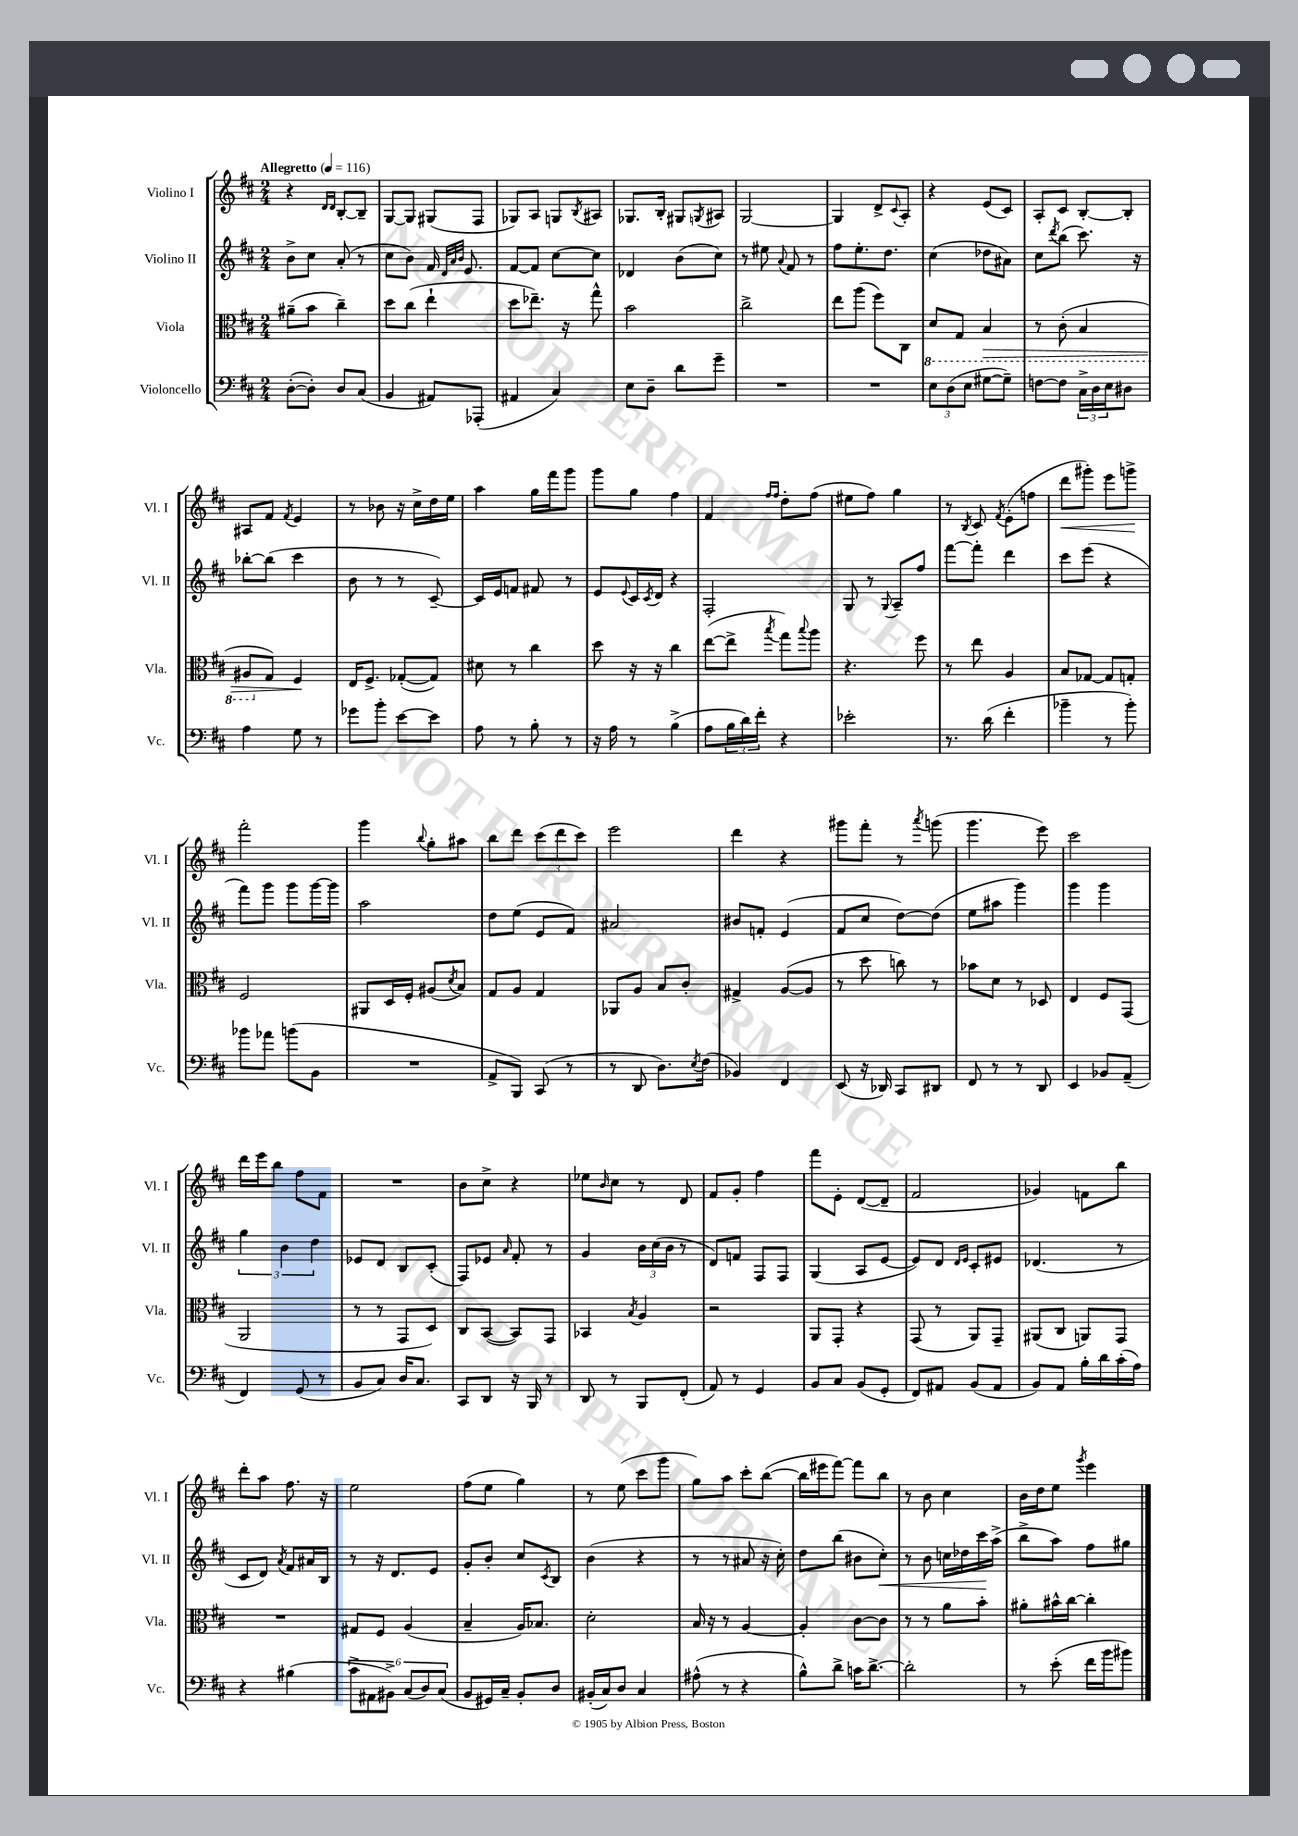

**kern	**kern	**kern	**kern
*staff4	*staff3	*staff2	*staff1
*clefF4	*clefC3	*clefG2	*clefG2
*k[f#c#]	*k[f#c#]	*k[f#c#]	*k[f#c#]
*M2/4	*M2/4	*M2/4	*M2/4
*MM116	*MM116	*MM116	*MM116
([8D'	(8a#~	8b^	4r
8D'])	8b	8cc#	.
.	.	.	16qqd
.	.	.	16qqd
8D	4cc#~)	(8a'	[8B'
(8C#	.	8r	8B~]
=	=	=	=
4BB	8dd	8cc#	[8G
.	(8cc#	8b)	8G]
8AA#)	4ee`	16f#	(8G#
.	.	32qqd	.
.	.	32qqa	.
.	.	32qqb	.
.	.	8.e	.
(8AAA-'	.	.	8F#
=	=	=	=
4AA#	8dd	[8f#	8G-)
.	8.ee-~)	8f#]	8A
4C#)	.	[8cc#	8G
.	16r	.	.
.	.	.	8qB
.	8gg^^	8cc#]	8A#
=	=	=	=
8E	2b	4d-	8.G-
8D~	.	.	.
.	.	.	16B'
8d	.	(8b	8G#
.	.	.	8qG
8g~	.	8cc#)	8A#
=	=	=	=
2r	2cc#^	8r	[2G
.	.	8ee#	.
.	.	8qqa	.
.	.	8f#	.
.	.	8r	.
=	=	=	=
2r	8ee	8ff#	4G]
.	(8aa	8.ee'	.
.	8ff#)	.	8d^
.	.	8.dd	.
.	.	.	8qqc#
.	8C#	.	8A'
=	=	=	=
12E	8D	(4cc#	4r
(12D	.	.	.
.	8GG	.	.
12E	.	.	.
[8G#	4BB	8dd-	(8e
8G#~])	.	8a#)	8c#)
=	=	=	=
[8F	8r	8cc#	8A'
.	.	8qddd	.
8F]	(8C#'	(8bb	8c#
24C#^	4BB	8.ccc#)	[8B'
24D	.	.	.
24E	.	.	.
8D#	.	.	8B']
.	.	16r	.
=	=	=	=
4A	8AA#	[8bb-'	8A#
.	8G)	(8bb-]	8f#
.	.	.	8qf#
8G	4F#	4ccc#	4e
8r	.	.	.
=	=	=	=
8g-	16E	8b	8r
.	8.F#^	.	.
8b'	.	8r	8b-
[8e	([8G-'	8r	16r
.	.	.	16cc#^
8e]	8G-])	[8c#~)	16dd
.	.	.	16ee
=	=	=	=
8A	8d#	16c#]	4aa
.	.	16e	.
8r	8r	8f	.
8B'	4cc#	8f#	16gg
.	.	.	16fff#
8r	.	8r	8ggg
=	=	=	=
16r	8dd	8e	8ggg
16A	.	.	.
.	.	8qqe	.
8r	16r	16c#	8gg
.	.	8qc#	.
.	16r	16d	.
(4B^	4cc#	4r	4ff#
=	=	=	=
8A	([8ee	2F#'	4f#
24B	8ee^]	.	.
24d)	.	.	.
24f#'	.	.	.
.	.	.	16qqff#
.	8qbb	.	16qqff#
4r	8gg)	.	8dd'
.	8qqbb	.	.
.	8aa	.	(8ff#
=	=	=	=
2e-'	4.r	8G	8ee#
.	.	8r	8ff#)
.	.	8qqG	.
.	.	8A~	4gg
.	8ff#	8ff#	.
=	=	=	=
8.r	8r	[8fff#	8r
.	.	.	8qB
.	8ee	8fff#']	8c#
(16d	.	.	.
.	.	.	8qf#
4f#'	4A	4ddd	(8e'
.	.	.	8ff
=	=	=	=
4b-~	8B	8ccc#	8ddd
.	[8G-	(8eee	8ggg#')
8r	8G-]	4r	8eee
8b-')	8G'	.	8ggg^
=	=	=	=
8b-	2F#	8fff#)	2fff#'
8a-	.	8ggg	.
(8b	.	8ggg	.
8BB	.	[16ggg	.
.	.	16ggg]	.
=	=	=	=
2r	8AA#	2aa	4ggg
.	16D	.	.
.	16F#'	.	.
.	.	.	8qqbb
.	(8A#	.	8gg'
.	8qd	.	.
.	8B)	.	8aa#
=	=	=	=
8AA^	8G	8dd	8bb
8BBB)	8A	(8ee	8ddd
(8CC#	4G	8e	(12ccc#
.	.	.	12ddd
8r	.	8f#)	.
.	.	.	12ccc#)
=	=	=	=
8r	8AA-	2a#	2eee
8DD	8A	.	.
8.D)	8B	.	.
.	8c#'	.	.
8qE	.	.	.
(16F#	.	.	.
=	=	=	=
4BB-)	4G#^	8b#	4ddd
.	.	8f'	.
4FF#	([8A	(4e	4r
.	8A]	.	.
=	=	=	=
(8EE	8r	8f#	8ggg#
16r	8dd	8cc#	8fff#'
16DD-)	.	.	.
8CC#	8cc)	[8dd)	8r
.	.	.	8qaaa
8DD#	8r	(8dd]	(8ggg
=	=	=	=
8FF#	8b-	8ee	4.ggg
8r	8d	8aa#	.
8r	8r	4ggg)	.
8DD	8D-	.	8eee)
=	=	=	=
4EE	4E	4ggg	2ccc#
8BB-	8F#	4ggg	.
(8AA~	(8GG	.	.
=	=	=	=
4FF#)	2AA	6gg	16ddd
.	.	.	16eee
.	.	.	8bb
.	.	6b	.
(8GG	.	.	8ff#
.	.	6dd	.
8r	.	.	8f#
=	=	=	=
8BB	8r	8e-	2r
8C#)	8r	8d	.
16D	8GG	8B	.
8.C#	.	.	.
.	8D)	(8c#'	.
=	=	=	=
8CC#	8C#	8F#)	8b
8DD	([8BB	8e-	8cc#^
.	.	16qqa	.
16r	8BB])	8f#'	4r
16BBB	.	.	.
8r	8GG	8r	.
=	=	=	=
8DD	4BB-	4g	8ee-
.	.	.	16qqb
8r	.	.	8cc#
.	8qB	.	.
8BBB	4A	24b	8r
.	.	(24cc#	.
.	.	24b	.
(8FF#'	.	8r	8d
=	=	=	=
8AA)	2r	8d)	8f#
8r	.	8f	8g'
4GG	.	8F#	4ff#
.	.	8F#	.
=	=	=	=
8BB	8AA	(4G	8fff#
8C#	8GG'	.	8e'
(8BB	4r	8A	([8d
8GG'	.	[8e	8d~]
=	=	=	=
8FF#)	(8GG	8e])	2f#
8AA#	8r	8d	.
.	.	16qqd	.
.	.	16qqe	.
(8BB	8AA)	8c#'	.
8AA#	8GG~	8e#	.
=	=	=	=
8BB)	(8AA#	(4.d-	4g-)
8AA	8C#	.	.
16B'	8AA)	.	8f
16d	.	.	.
(16c#'	8GG	8r	8bb
16A)	.	.	.
=	=	=	=
4r	2r	8c#	8ddd'
.	.	8d)	8aa
.	.	8qa	.
(4B#	.	8f#	8.ff#
.	.	16a#	.
.	.	16B	16r
=	=	=	=
12c#^	8G#	8r	2ee
12AA#	.	.	.
.	8F#	16r	.
12BB#^)	.	.	.
.	.	8.d	.
(12C#	(4A	.	.
12D)	.	.	.
.	.	8e	.
(12C#	.	.	.
=	=	=	=
8BB	4B~	8g'	(8ff#
16GG#)	.	8b'	8ee
16C#~	.	.	.
8BB'	16A)	8cc#	4gg)
.	8.B-	.	.
.	.	8qc#	.
8D	.	8B	.
=	=	=	=
(16BB#'	2d'	(4b	8r
16C#)	.	.	.
8D	.	.	(8ee
4C#	.	4r	8ccc#
.	.	.	8ggg
=	=	=	=
(8A#^^	16B	8r	8gg)
.	16r	.	.
8r	8r	8r	8aa
4r	[4A	8a#	8ccc#'
.	.	16r	([8bb
.	.	16cc#')	.
=	=	=	=
8B^^)	4A']	8dd	16bb]
.	.	.	16eee#
8d^	.	(8bb	[8fff#)
16c	[8c#	8b#	8fff#]
[8.d^	.	.	.
.	8c#]	8cc#')	8bb
=	=	=	=
2d']	8r	8r	8r
.	8r	8b	8b
.	8a	16cc	4cc#
.	.	16dd-	.
.	8b'	16ccc#	.
.	.	(16aa^	.
=	=	=	=
8r	8a#'	8bb^	16b
.	.	.	16dd
(8e'	16b#^^	8aa)	8ee
.	[16cc#	.	.
.	.	.	8qggg
16f#	4cc#']	8ff#	4eee
16b	.	.	.
8b#)	.	8gg#	.
==	==	==	==
*-	*-	*-	*-
